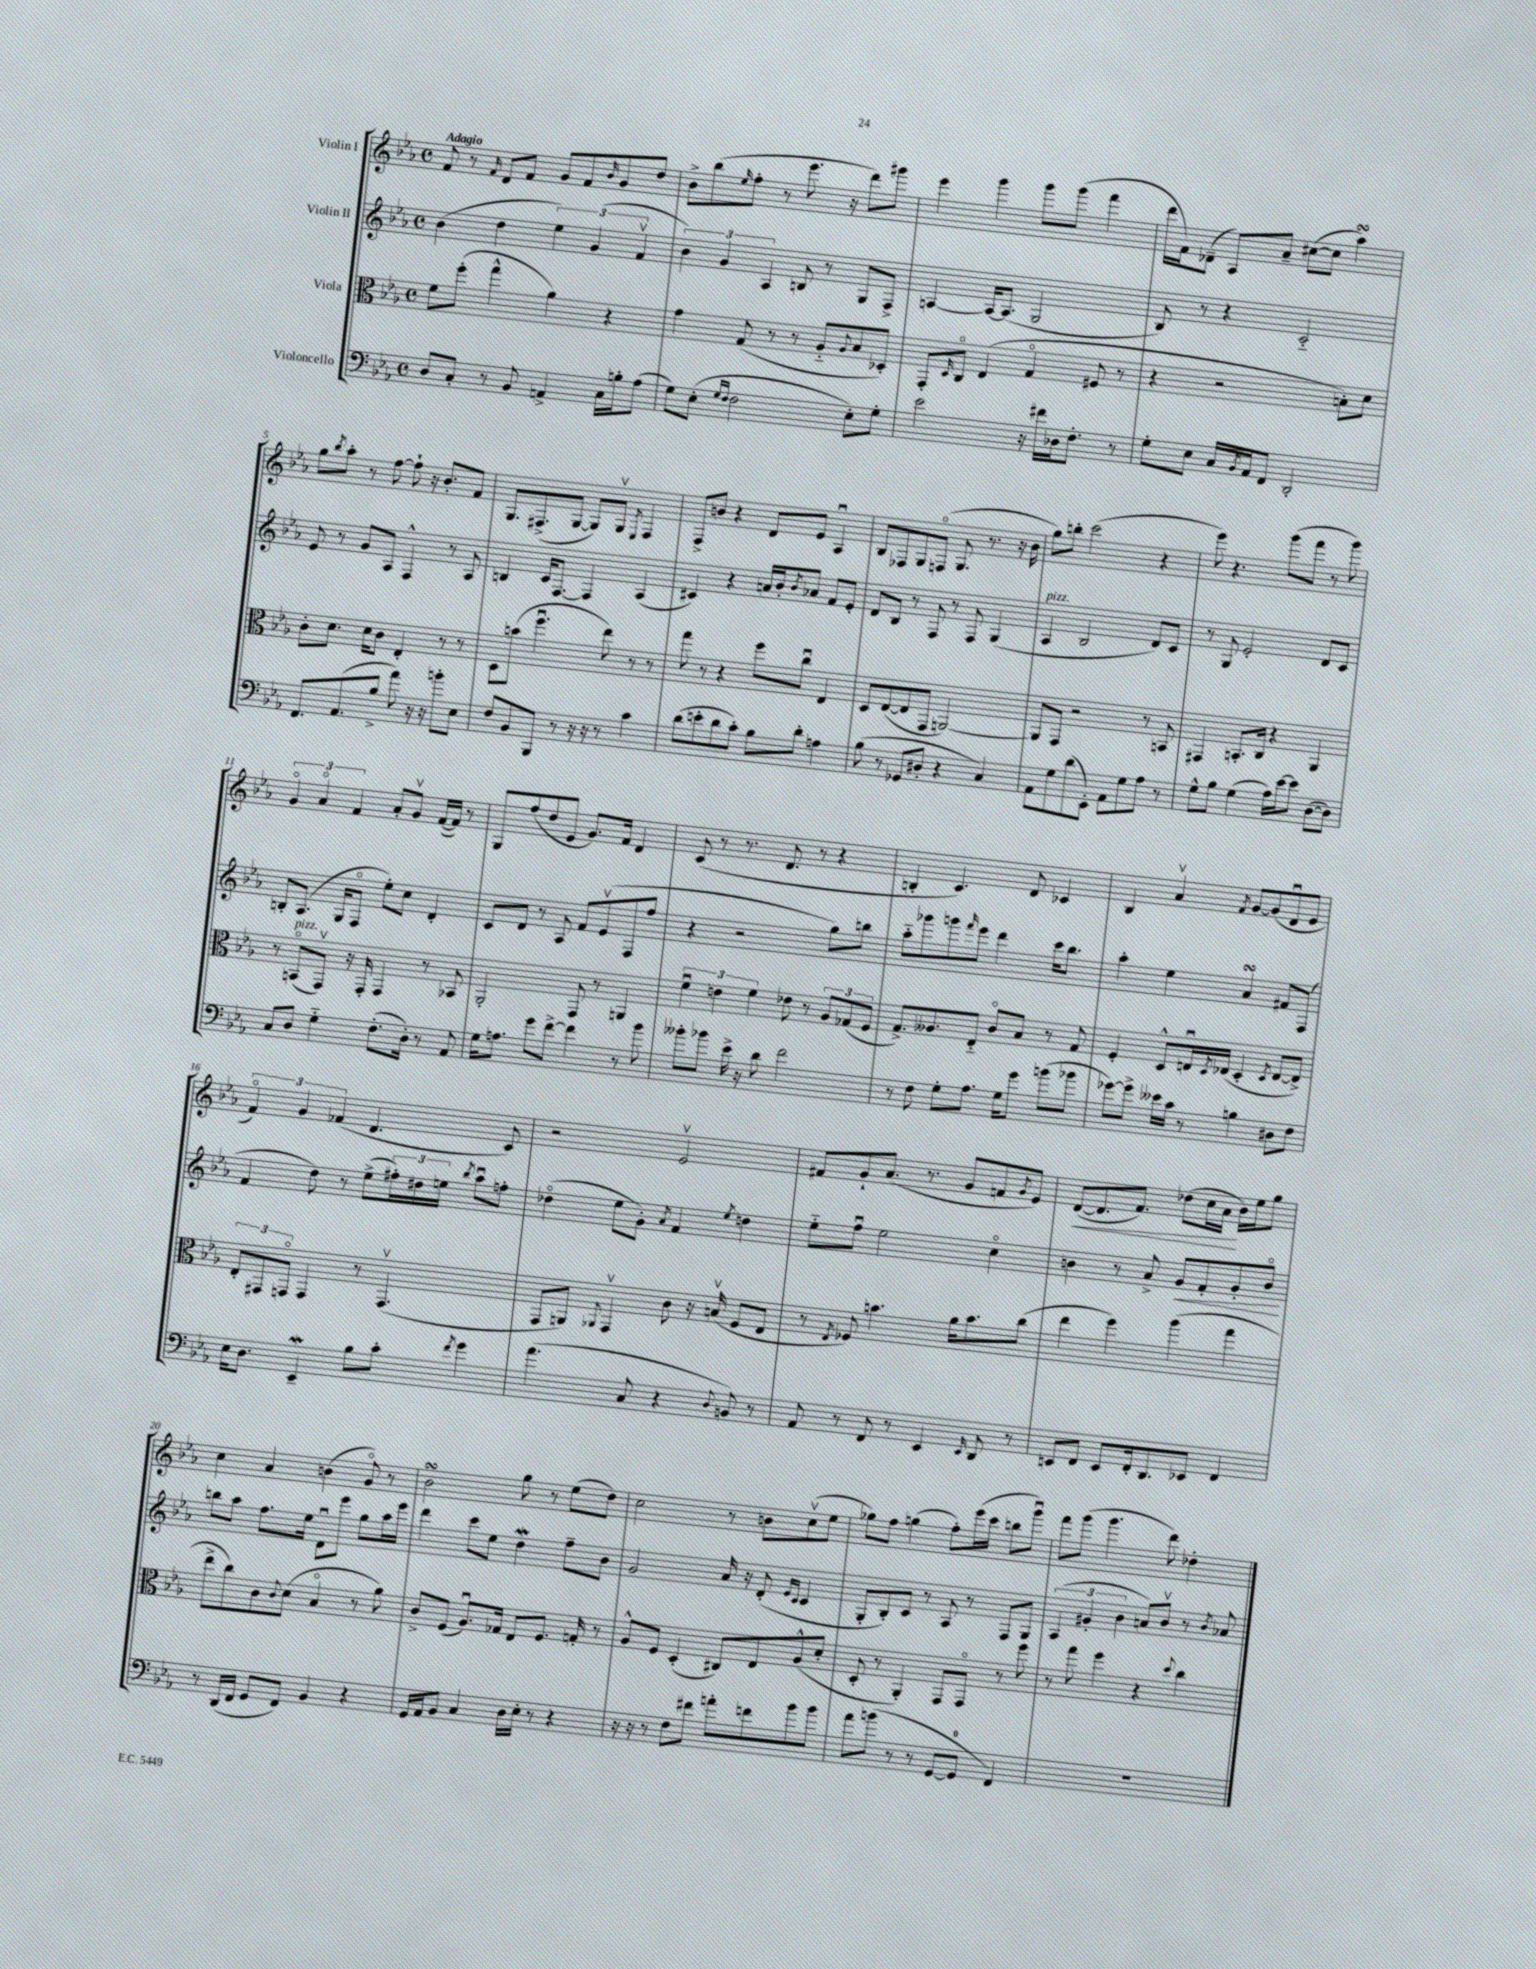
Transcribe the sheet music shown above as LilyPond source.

<<
\new StaffGroup <<
\new Staff = "s0" \with { instrumentName = "Violin I" } {
    \clef treble \key ees \major \defaultTimeSignature \time 4/4 \tempo "Adagio"
    f'8 r8 \grace { f'16 } d'8 f'8 g'8 f'8 \grace { bes'16 } g'8 d''8 |
    bes'8-> bes''8( \grace { ees''16 } f''8-. r8 ees'''8. r16 d'''8) gis'''8 |
    ees'''4 g'''4 g'''8 g'''8( f'''4 |
    d'''16 f'16) des'8--( aes8) aes'8-- cis''8~( cis''8 aes''4\turn) |
    g''8 \acciaccatura { bes''8 } aes''8-. r8 f''8~ f''8-! r16 bes'8.-. f'8 |
    g8. fis8.->( g8~ g8) g8\upbow \acciaccatura { ees8 } fis4 |
    f8-> b'8 r4 d'8 ees'8 aes4\downbow |
    bes8 fes8 g8 f8\flageolet( g8. r8. r16 bes'16 |
    g''8) b''8-. c'''2( r4 |
    ees'''8) r4. g'''8( f'''8 r8 g'''8) |
    \tuplet 3/2 { g'4\flageolet aes'4\flageolet f'4 } aes'8-. g'8\upbow f'16~( f'16) r8 |
    g8 f''8( d''8 ees'8 g'8.) f'16 d'4 |
    c'8( r8 r8. d'8. r8 r4 |
    b4-. c'4.) d'8 ces'4 |
    bes4 aes'4\upbow \acciaccatura { f'8 } g'8~ g'8( d'8\downbow ees'8 |
    \tuplet 3/2 { f'4\flageolet) g'4 fes'4( } d'4. c'8) |
    r2 ees'2\upbow |
    fis'8 g'8-! aes'8.( r8. g'8 f'8 \acciaccatura { g'8 } ees'8) |
    d'8~\<( d'8. f'8.) des''8( c''16 aes'16\! bes'16) ees''16 g''8 |
    c''4 aes'4 b'4( g'8\flageolet) r8 |
    bes'2\turn g''8 r8 ees''8( d''8) |
    c''2 r8 b'8 c''8\upbow( ees''8 |
    ges''8) f''8 g''4( f''8-.) ees'''16( c'''16 b''8 g'''8\downbow) |
    f'''8 g'''8( g'''4. d'''8) des''4-. \bar "|." |
}
\new Staff = "s1" \with { instrumentName = "Violin II" } {
    \clef treble \key ees \major \defaultTimeSignature \time 4/4
    bes'4( d''4 \tuplet 3/2 { ees''4) g'4( f'4\upbow } |
    \tuplet 3/2 { bes'4) g'4 aes4 } b8 r8 g8 f8-> |
    a4~ a16~ a8.( g2 |
    bes8) r8 r4 c'2-_ |
    ees'8 r8 g'8 aes8 f4-^ r8 aes8 |
    b4 c'16 f8.~ f4 aes4( |
    cis'4) r4 a'16 bes'16-. \acciaccatura { bes'8 } aes'8 f'8 ees'8-. |
    d'8 bes8 r8 f8 r8 f8 g4( |
    aes4^\markup { \italic "pizz." } bes2 d'8) c'8 |
    r8 g8 ees'2-. d'8 c'8 |
    b8-. aes8.( g16 f8\flageolet ees''8-.) c''8 d'4-. |
    c'8 d'8 r8 aes8 f'8 ees'8\upbow( f8 f''8 |
    r4 r2 g''8) b''8 |
    aes''8-_ ges'''8 g'''8 \grace { f'''16 } ees'''8 d'''4 c'''16 bes''8. |
    aes''4-. ees''4 aes'4\turn fis'8 f8( |
    f'4 d''8) r8 ees''8->( \tuplet 3/2 { fis''16-.) dis''16 e''16 } \acciaccatura { bes''8 } aes''8\downbow f''8-. |
    des''4\flageolet( ees''8 g'8-.) \acciaccatura { aes'8 } f'4 \acciaccatura { ees''8 } d''4 |
    ees''8-_ f''8\downbow ees''2 c''4\flageolet |
    b'4 r8 aes'8-> g'8\< f'8-. g'8-. b'8\flageolet\! |
    b''8 aes''8 f''8. ees''16 d'8\downbow ees'''8 g''8 aes''16 ees'''16 |
    d'''4 c'''8 ees''8 d''4\mordent f''8-- bes'8 |
    g'2 aes'16 r16 d'8-.( \grace { ees'16 c'16 } c'4 |
    g8-. bes8-.) c'8 r8 aes8 r8 f8 g8 |
    \tuplet 3/2 { aes4( gis'4-. bes'4 } a'8) bes'8\upbow r8 \acciaccatura { bes'8 } aes'8 \bar "|." |
}
\new Staff = "s2" \with { instrumentName = "Viola" } {
    \clef alto \key ees \major \defaultTimeSignature \time 4/4
    f'8 f''8-.( g''4-^ aes'4) r4 |
    g'4 g8( r8 r8 aes8-_ \appoggiatura { aes8 } bes8 des8-.) |
    g,8-. \grace { d16 } c8\flageolet ees4( g4\flageolet fis8 r8 |
    r4 r2 b8-.) d'8 |
    c'8-. d'8. d'16 c'8 ees4-. r8 r8 |
    d8 b'8( f''4.\downbow ees''8) r8 r8 |
    g''8 r8 r4 f''8 c''8\downbow ees4 |
    d8 ees8~( ees8 g,8 a,2~) |
    a,8 g,8 r2 r8 b,8 |
    gis,4 b,8.-. c16 r4 aes,4 |
    r8 b,8\flageolet^\markup { \italic "pizz." }( g,8\upbow) r16 g,16-. g,4 r8 bes,8 |
    aes,2-. g,8 r8 a,4 |
    \tuplet 3/2 { f'4\downbow e'4 f'4 } ees'8 r8 \tuplet 3/2 { aes8 ges8( f8 } |
    g8.->) aeses8. ees8-_ c'8\flageolet bes8 r8 g8 |
    f4-. d8-^ e16\downbow \acciaccatura { d8 } ees16( d4-. \acciaccatura { d8 } ees8~ ees8->) |
    \tuplet 3/2 { ees8-. gis,8 g,8\flageolet } g,4 r8 g,4.\upbow( |
    g,8 a,8) \appoggiatura { aes,8 } g,4\upbow c'8 r16 b16\upbow( f8 ees8 |
    r8 \acciaccatura { ees8 } fes8) b'4. aes'16 b'8. c''8( |
    ees''4 f''4) aes''4( g''4 |
    ees''8-> c''8) c'8 \appoggiatura { c'8 } d'8( bes4\flageolet r8 aes'8) |
    c'8-> f8( aes8.\downbow) ges16 ees8 f8. g16-. r8 |
    aes8-^ f8 d4-.( cis8) ees8 aes8-^( d'8-. |
    d8-. r8 aes,4-.) g,8 g,8\flageolet r8 f''8 |
    r8 g''8 f''4 r4 \appoggiatura { d''8 } c''4 \bar "|." |
}
\new Staff = "s3" \with { instrumentName = "Violoncello" } {
    \clef bass \key ees \major \defaultTimeSignature \time 4/4
    d8 c8-. r8 bes,8 a,4-> c16 b16-. aes8( |
    g8) ees8-.( \grace { g16 f16 } f2 ees8-.) g8-. |
    ees'2 r16 fis'16 des16 f8.-. r8 |
    g8-. ees8 c16 \acciaccatura { bes,8 } aes,16 f,8 d,2-. |
    f,8. aes,8.( bes8-> aes'8) r16 r16 b'8-. ees8 |
    f8 bes,8 bes,,8 r8 r16 r16 r8 c'4 |
    d'8( e'8-. d'8 c'8-.) bes8 d'8-. a4 |
    bes8( r8 ges,8 dis8-. r4 c4) |
    aes,8 g8 d'8( ees,8-.) aes,8 g8 aes8 r8 |
    g8-^ bes8 g4( aes16) ees'16~ ees'8 d8~( d8) |
    c8 d8 g4-_ f8.-.( d16-.) r8 aes,8 |
    g16 a8. g'8 f'8~-> f'4 r8 bes'8 |
    beses'8-. bes'8 ees'16-> r16 d'8 f'2 |
    r8 f8 g8-. aes8. g16 g'8 b'8( bes'8 |
    ges'8~) ges'8-> eeses'16 c'16 r8 b4 dis8 f8 |
    ees16 d8. ees,4--\mordent bes8 c'8-. \acciaccatura { f'8 } g'4 |
    aes'4.( c8 r4 \appoggiatura { d8 } b,8) r8 |
    aes,8 r8 f,8 r8 ees,4 \grace { ees,16 } d,8 r8 |
    e,8 f,8 e,8 f,16-. d,8. ees,8 f,4 |
    r8 d,16( f,16 g,8 f,8) bes,4 r4 |
    g,16 aes,16 bes,8 c4 d16 ees16-. r8 r4 |
    r16 r16 r8 f8 fis'8 a'8-. f'8 bes'8 bes'8 |
    aes'8 b'8( r8 r8 g,8~ g,8-0 f,4) |
    R1 \bar "|." |
}
>>
>>
